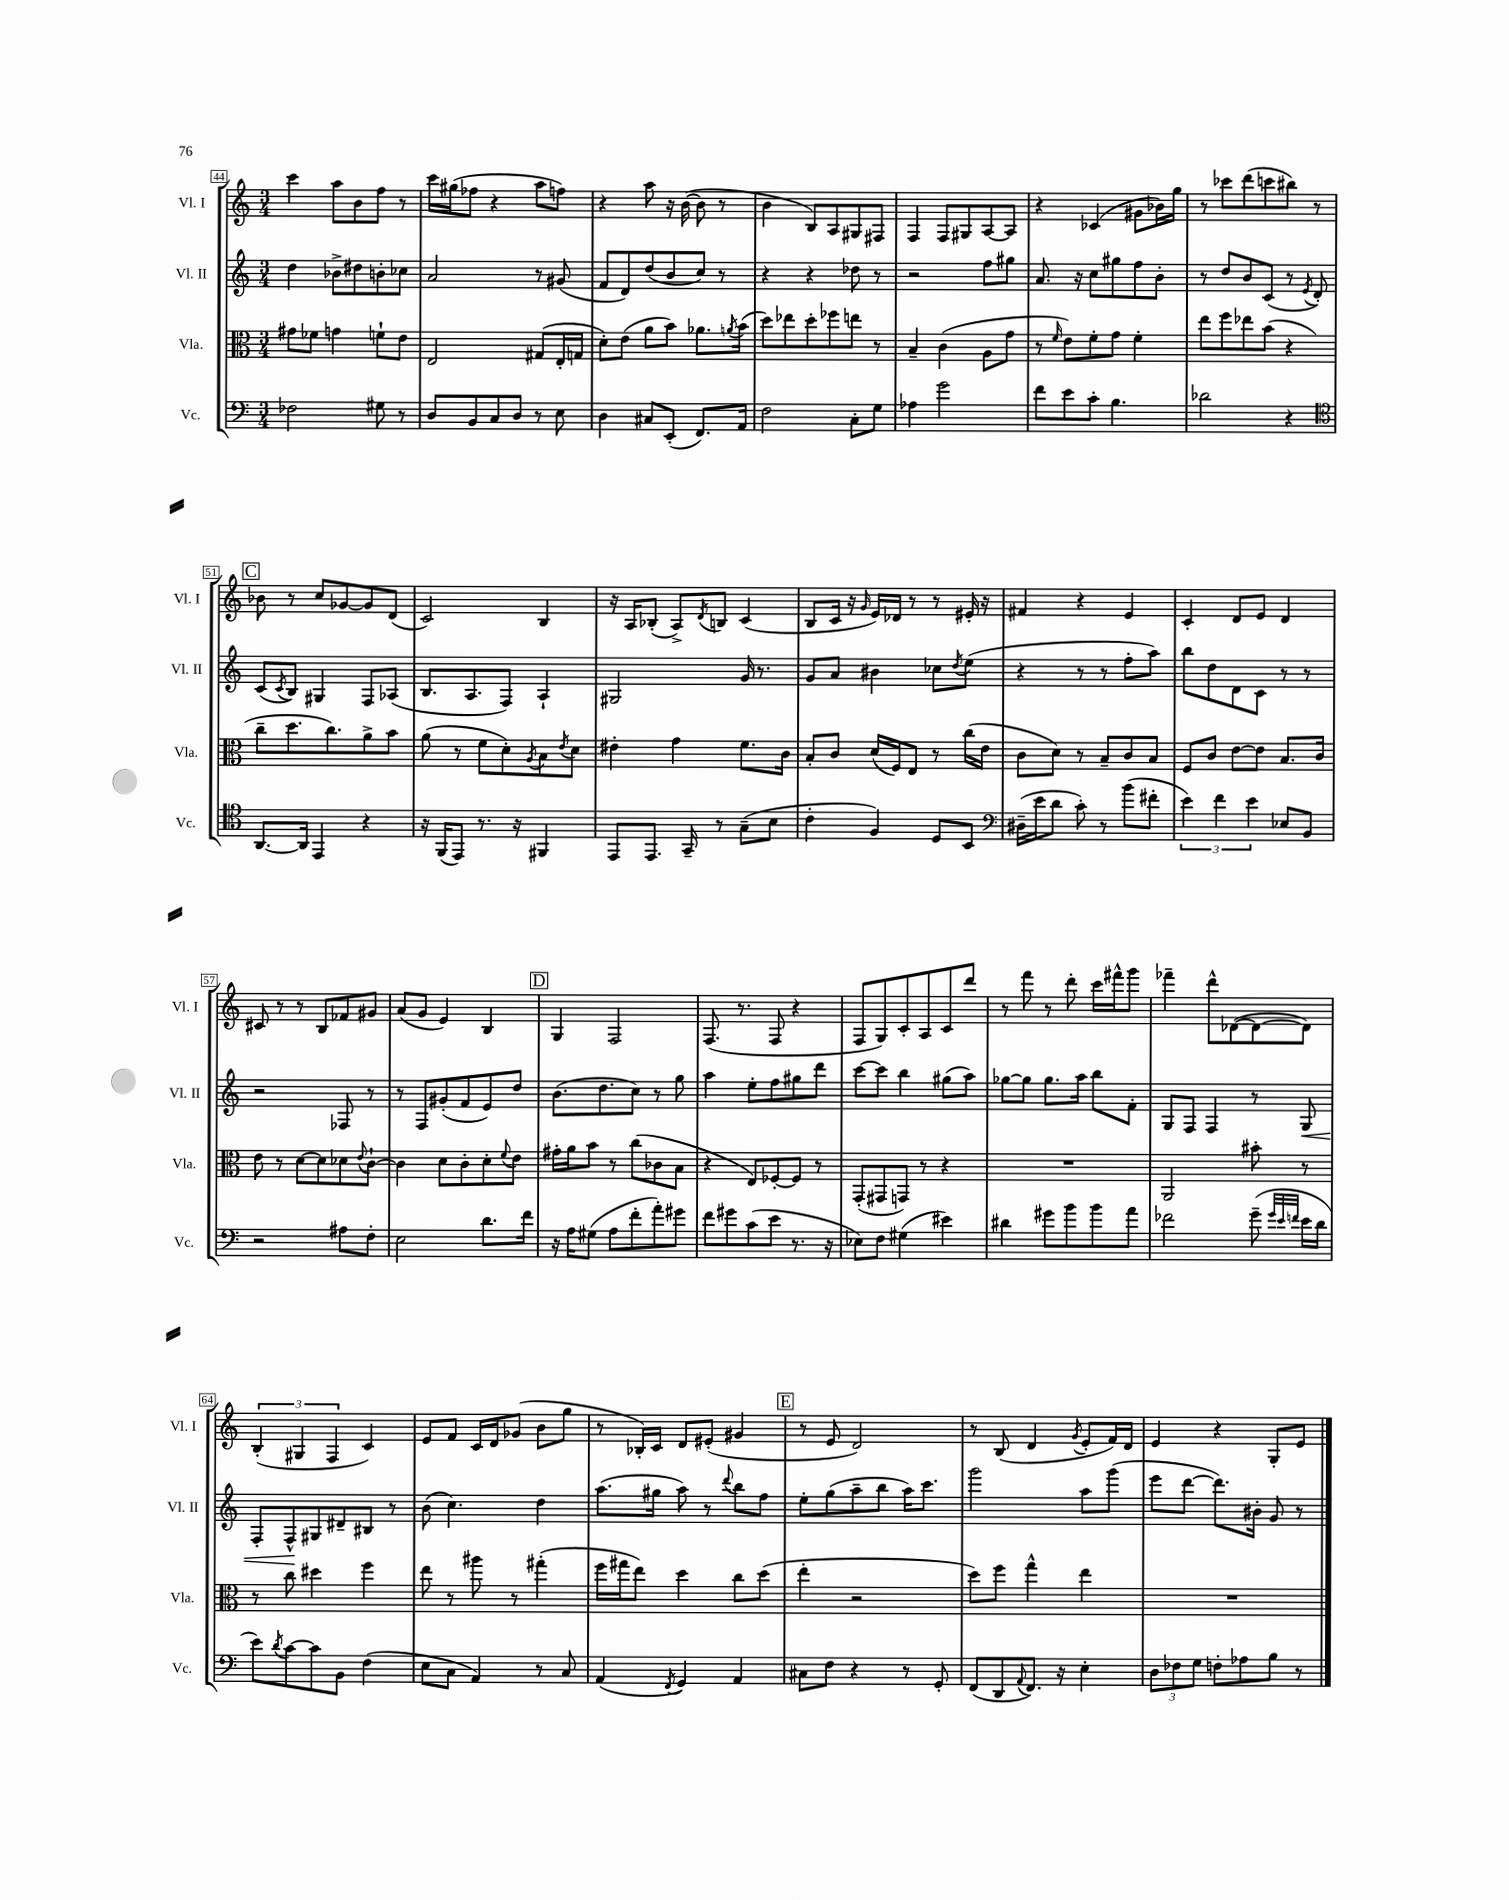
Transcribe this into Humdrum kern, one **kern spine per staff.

**kern	**kern	**kern	**kern
*staff4	*staff3	*staff2	*staff1
*clefF4	*clefC3	*clefG2	*clefG2
*k[]	*k[]	*k[]	*k[]
*M3/4	*M3/4	*M3/4	*M3/4
2F-	8g#	4dd	4ccc
.	8f-	.	.
.	4g	8b-^	8aa
.	.	8dd#	8b
8G#	8f`	8b'	8ff
8r	8e	8cc-	8r
=	=	=	=
8D	2E	2a	16ccc
.	.	.	(16gg#
8BB	.	.	8ff-
8C	.	.	4r
8D	.	.	.
8r	(8G#	8r	8aa
8E	16E'	(8g#	8ff)
.	16G	.	.
=	=	=	=
4D	8d')	8f	4r
.	(8e	8d)	.
8C#	8a	(8dd	8aa
(8EE'	8b)	8b	16r
.	.	.	([16b
8.FF)	8.a-	8cc)	8b]
.	.	8r	8r
.	8qa	.	.
16AA	(16b	.	.
=	=	=	=
2F	8dd)	4r	4b
.	8ee-	.	.
.	8dd'	4r	8B)
.	8ff-	.	8A
8C'	8ee	8dd-	8G#
8G	8r	8r	8F#
=	=	=	=
4A-	4B~	2r	4F
2g	(4c	.	8F
.	.	.	8G#
.	8A	8ff	[8A
.	8g	8gg#	8A]
=	=	=	=
8f	8r	8.a	4r
.	16qqf	.	.
8e	8e)	.	.
.	.	16r	.
8c'	8f'	8cc	(4c-
4.B	8g	8gg#	.
.	4f'	8ff	8g#
.	.	8b'	16b-)
.	.	.	16gg
=	=	=	=
2d-	8ee	8r	8r
.	8ff	8dd	8ccc-
.	8ee-	8b	(8ddd
.	(8b	(8c	8ccc
4r	4r	8r	8bb#)
.	.	8qe	.
.	.	8d')	8r
=	=	=	=
*clefC4	*	*	*
[8.AA	8cc~	(8c	8b-
.	.	8qc	.
.	8.dd	8B)	8r
16AA]	.	.	.
4EE	.	4G#	8cc
.	8.cc)	.	.
.	.	.	[8g-
4r	8a^	8F	8g-]
.	8b	(8A-	(8d
=	=	=	=
16r	(8a	8.B	2c)
(16FF	.	.	.
8EE)	8r	.	.
.	.	8.A	.
8.r	8f	.	.
.	8d')	8F)	.
16r	.	.	.
.	8qA	.	.
4FF#	8B	4A`	4B
.	8qe	.	.
.	8d	.	.
=	=	=	=
8EE	4e#'	2G#	16r
.	.	.	16A
8.EE	.	.	(8B-'
.	4g	.	8A^)
16GG~	.	.	.
.	.	.	8qd
8r	.	.	8B
(8G~	8.f	16g	(4c
.	.	8.r	.
8B	.	.	.
.	16c	.	.
=	=	=	=
4c'	8B'	8g	8B
.	8c	8a	16c
.	.	.	16r
.	.	.	16qqg
4F)	(16d	4b#	16e)
.	16F)	.	16d-
.	8E	.	8r
8D	8r	8cc-	8r
.	.	8qdd	.
8BB	(16cc	(8ee	16e#'
.	16e	.	16r
=	=	=	=
*clefF4	*	*	*
(16D#~	8c	4r	4f#
16e	.	.	.
8d	8d)	.	.
8c')	8r	8r	4r
8r	8B~	8r	.
(8b	8c	8ff'	4e
8f#'	8B	8aa)	.
=	=	=	=
6e)	8F	8bb	4c'
.	8c	8dd	.
6f	.	.	.
.	[8e	8d	8d
6e	.	.	.
.	8e]	8c	8e
8E-	8.B	8r	4d
8BB	.	8r	.
.	16c	.	.
=	=	=	=
2r	8e	2r	8c#
.	8r	.	8r
.	[8d	.	8r
.	8d]	.	8B
8A#	8d-	8F-	8f-
.	8qqe	.	.
8F'	[8c`	8r	8g#
=	=	=	=
2E	4c]	8r	(8a
.	.	8F	8g
.	8d	(8g#'	4e)
.	8c'	8f	.
8.d	8d'	8e)	4B
.	8qqf	.	.
.	8e	8dd	.
16f	.	.	.
=	=	=	=
16r	16g#'	(8.b	4G
16A	16a	.	.
(8G#	8b	.	.
.	.	8.dd	.
8A	8r	.	2F
8f'	(8cc	8cc)	.
8a')	8c-	8r	.
8g#	8B	8gg	.
=	=	=	=
8f	4r	4aa	(8.F
8g#	.	.	.
.	.	.	8.r
(8c	8E)	8ee'	.
8e	[8F-'	8ff	8F
8.r	8F-]	8gg#	4r
.	8r	8ddd	.
16r	.	.	.
=	=	=	=
8E-)	(8GG'	[8ccc	8F
8F	8GG#	8ccc]	8G)
(4G#	8GG)	4bb	8c'
.	8r	.	8A
4e#)	4r	(8gg#	8c
.	.	8aa)	8ddd
=	=	=	=
4d#	2.r	[8gg-	8r
.	.	8gg-]	8fff
8g#	.	8.gg-	8r
8b	.	.	8ddd'
.	.	16aa	.
8b	.	8bb	16ccc
.	.	.	16fff#^^
8a	.	8f'	8ggg
=	=	=	=
2f-	2AA	8G	4fff-~
.	.	8F	.
.	.	4F	8ddd^^
.	.	.	([8d-
(8g~	8b#'	8r	8d-_
32qqg	.	.	.
32qqe	.	.	.
32qqf	.	.	.
16e	8r	8G	8d-])
16d	.	.	.
=	=	=	=
8e)	8r	8F'	(6B'
8qd	.	.	.
[8c	8cc	8F^^	.
.	.	.	6G#
8c]	4dd#	8G#	.
.	.	.	6F
8BB	.	8d#~	.
(4F	4ff	8B#	4c)
.	.	8r	.
=	=	=	=
8E	8ee	(8b	8e
8C	8r	4.cc)	8f
4AA)	8aa#	.	16c
.	.	.	16d
.	8r	.	(8g-
8r	(4gg#'	4dd	8b
8C	.	.	8gg
=	=	=	=
(4AA	16ff	(8.aa	8r
.	16gg#	.	.
.	8ee)	.	16B-')
.	.	16gg#	16c
8qFF	.	.	.
4GG)	4dd	8aa)	8d
.	.	8r	(8e#'
.	.	8qqddd	.
4AA	8cc	8bb	4g#
.	(8dd	8ff	.
=	=	=	=
8C#	4ee'	8ee'	8r
8F	.	(8gg	8e
4r	2r	8aa~	2d)
.	.	8bb	.
8r	.	16aa)	.
.	.	8.ccc	.
8GG'	.	.	.
=	=	=	=
(8FF	8dd)	2ggg	8r
8DD	8ff	.	(8B
8qqAA	.	.	.
8.FF)	4gg^^	.	4d
16r	.	.	.
.	.	.	8qg
4E'	4ee	8aa	8e'
.	.	(8ggg	16f)
.	.	.	16d
=	=	=	=
12D	2.r	8eee	4e
12F-	.	.	.
.	.	[8ddd	.
12G	.	.	.
8F'	.	8.ddd])	4r
8A-	.	.	.
.	.	16b#'	.
8B	.	8g	8G'
8r	.	8r	8e
==	==	==	==
*-	*-	*-	*-
